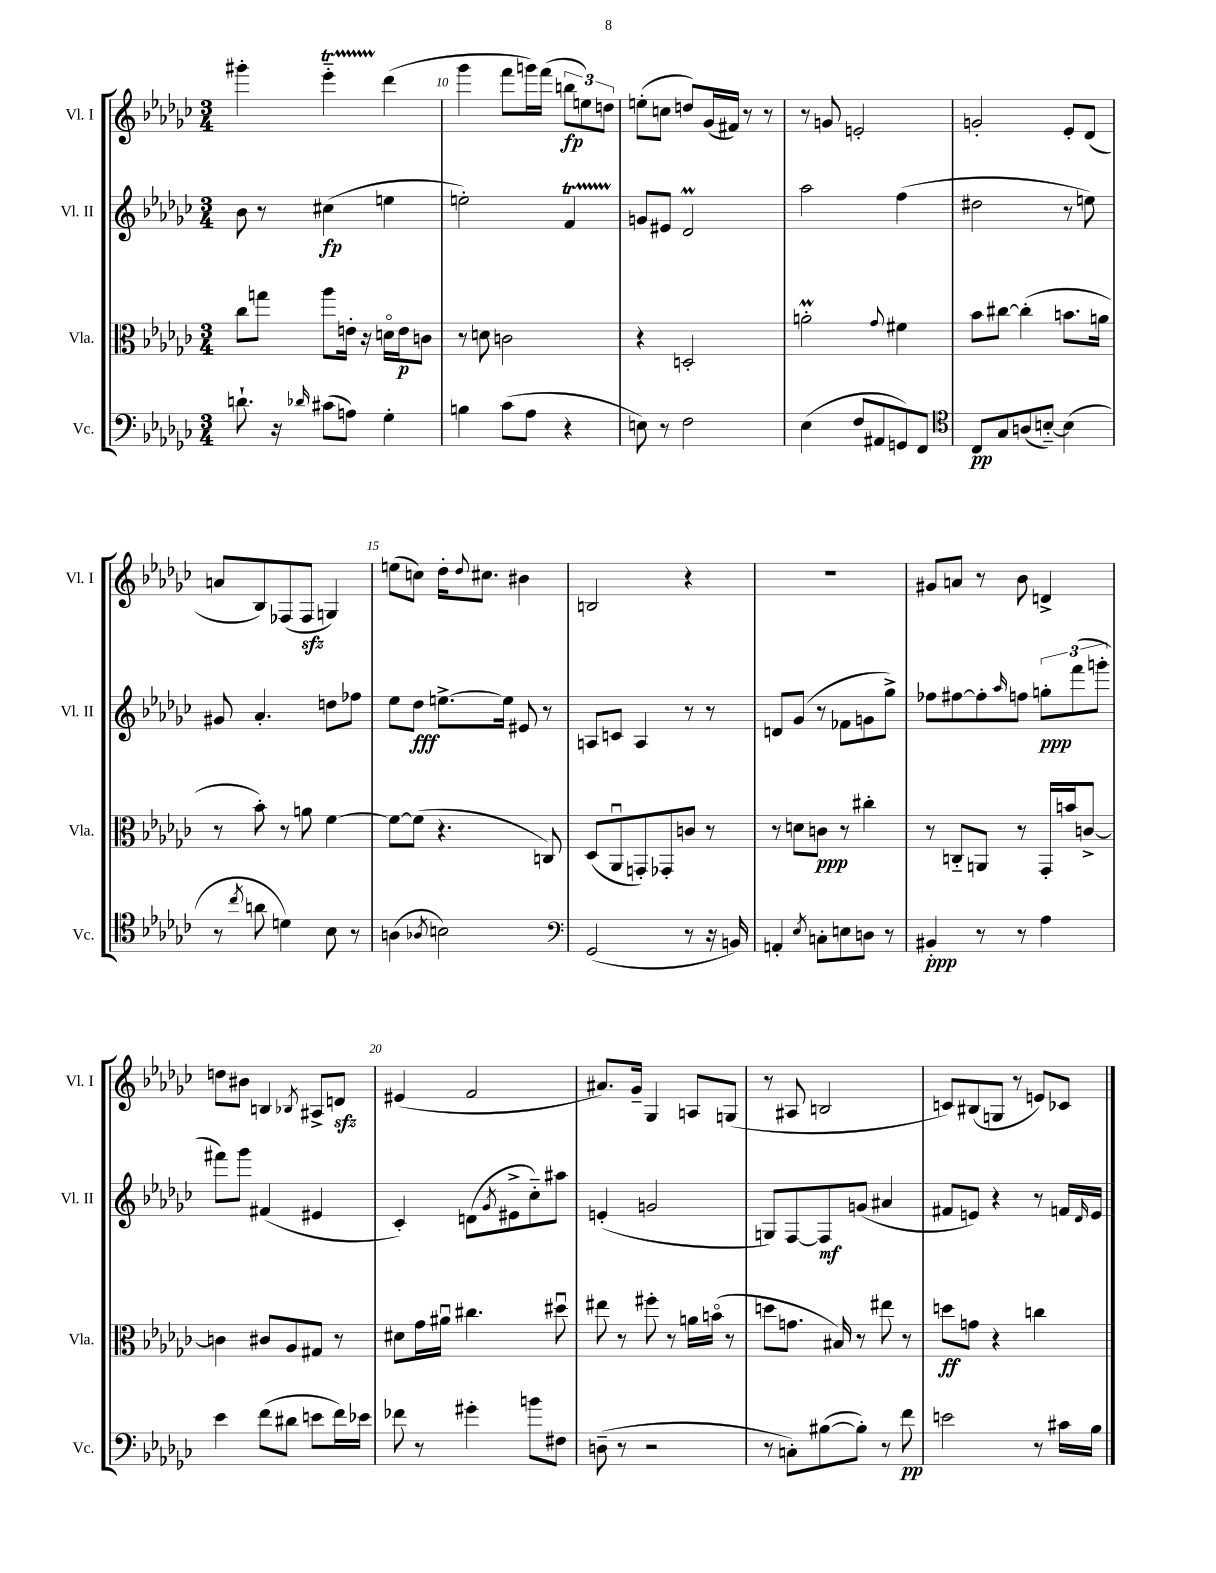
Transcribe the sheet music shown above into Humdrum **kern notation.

**kern	**kern	**kern	**kern
*staff4	*staff3	*staff2	*staff1
*clefF4	*clefC3	*clefG2	*clefG2
*k[b-e-a-d-g-c-]	*k[b-e-a-d-g-c-]	*k[b-e-a-d-g-c-]	*k[b-e-a-d-g-c-]
*M3/4	*M3/4	*M3/4	*M3/4
8.d`	8cc-	8b-	4ggg#'
.	8gg	8r	.
16r	.	.	.
16qqd-	.	.	.
(8c#	8aa-	(4cc#	4eee-'~
8A)	16e'	.	.
.	16r	.	.
4G-'	16do	4ee	(4ddd-
.	16e	.	.
.	8c	.	.
=	=	=	=
4B	8r	2ee')	4ggg-
.	8d	.	.
(8c-	2c	.	8fff
8A-	.	.	16ggg)
.	.	.	(16fff
4r	.	4f	12bb
.	.	.	12ee)
.	.	.	12dd
=	=	=	=
8E)	4r	8g	(8ee'
8r	.	8e#	8cc
2F	2D'	2d-	8dd)
.	.	.	(16g-
.	.	.	16f#)
.	.	.	8r
.	.	.	8r
=	=	=	=
(4E-	2a'	2aa-	8r
.	.	.	8g
8F	.	.	2e'
8AA#	.	.	.
.	8qqg-	.	.
8GG)	4f#	(4ff	.
8FF	.	.	.
=	=	=	=
*clefC4	*	*	*
8C-	8b-	2dd#	2g'
8G-	[8cc#	.	.
(8A	(4cc#']	.	.
[8B'~)	.	.	.
(4B]	8.b	8r	8e-'
.	.	8ee)	(8d-
.	16a	.	.
=	=	=	=
8r	8r	8g#	8a
8qcc-	.	.	.
8a	8b-')	4.a-'	8B-)
4d)	8r	.	(8F-
.	8a	.	8F-
8B-	[4f	8dd	4G)
8r	.	8ff-	.
=	=	=	=
(4A	8f_	8ee-	(8ee
.	(8f]	8dd-	8cc)
8qA-	.	.	.
2B)	4.r	[8.ee^	16dd-'
.	.	.	8qqdd-
.	.	.	8.cc#
.	.	16ee]	.
.	.	8e#	4b#
.	8C)	8r	.
=	=	=	=
*clefF4	*	*	*
(2GG-	(8D-	8A	2B
.	8AA-u	8c	.
.	8GG')	4A	.
.	8GG-'	.	.
8r	8c	8r	4r
16r	8r	8r	.
16BB)	.	.	.
=	=	=	=
4AA'	8r	8d	2.r
.	8d	(8g-	.
8qE-	.	.	.
8C'	8c	8r	.
8E	8r	8f-	.
8D	4cc#'	8g	.
8r	.	8gg-^)	.
=	=	=	=
4BB#'	8r	8ff-	8g#
.	8C'~	[8ff#	8a
8r	8AA	8ff#']	8r
.	.	16qqaa-	.
8r	8r	8ff	8b-
4A-	16GG-'	12gg'	4d^
.	16b	.	.
.	.	(12fff	.
.	[8c^	.	.
.	.	12ggg'	.
=	=	=	=
4e-	4c]	8fff#)	8dd
.	.	8ggg-	8b#
(8f	8c#	(4f#	4B
8d#	8A-	.	.
.	.	.	8qB-
8e	8G#	4e#	8A#^
16f)	8r	.	8d
16e-	.	.	.
=	=	=	=
8f-	8d#	4c-')	(4e#
8r	16g-	.	.
.	16a#u	.	.
4g#'	4.cc#	(8d	2f
.	.	8qg-	.
.	.	8e#^	.
8b	.	8cc-'~)	.
8F#	8dd#u	8aa#	.
=	=	=	=
(8D~	8ee#	(4e'	8.a#)
8r	8r	.	.
.	.	.	16g-~
2r	8ff#'	2g	4G-
.	8r	.	.
.	16a	.	8A
.	(16bo	.	.
.	8r	.	(8G
=	=	=	=
8r	8dd	8G)	8r
8C')	8.g	[8F	8A#
([8B#	.	8F]	2B
.	16B#)	.	.
8B#'])	8r	(8g	.
8r	8ee#	4a#	.
8f	8r	.	.
=	=	=	=
2e	8dd	8f#	8c)
.	8g	8e)	(8B#
.	4r	4r	8G
.	.	.	8r
8r	4cc	8r	8e)
16c#	.	16f	8c-
.	.	16qqd-	.
16B-	.	16e	.
==	==	==	==
*-	*-	*-	*-
